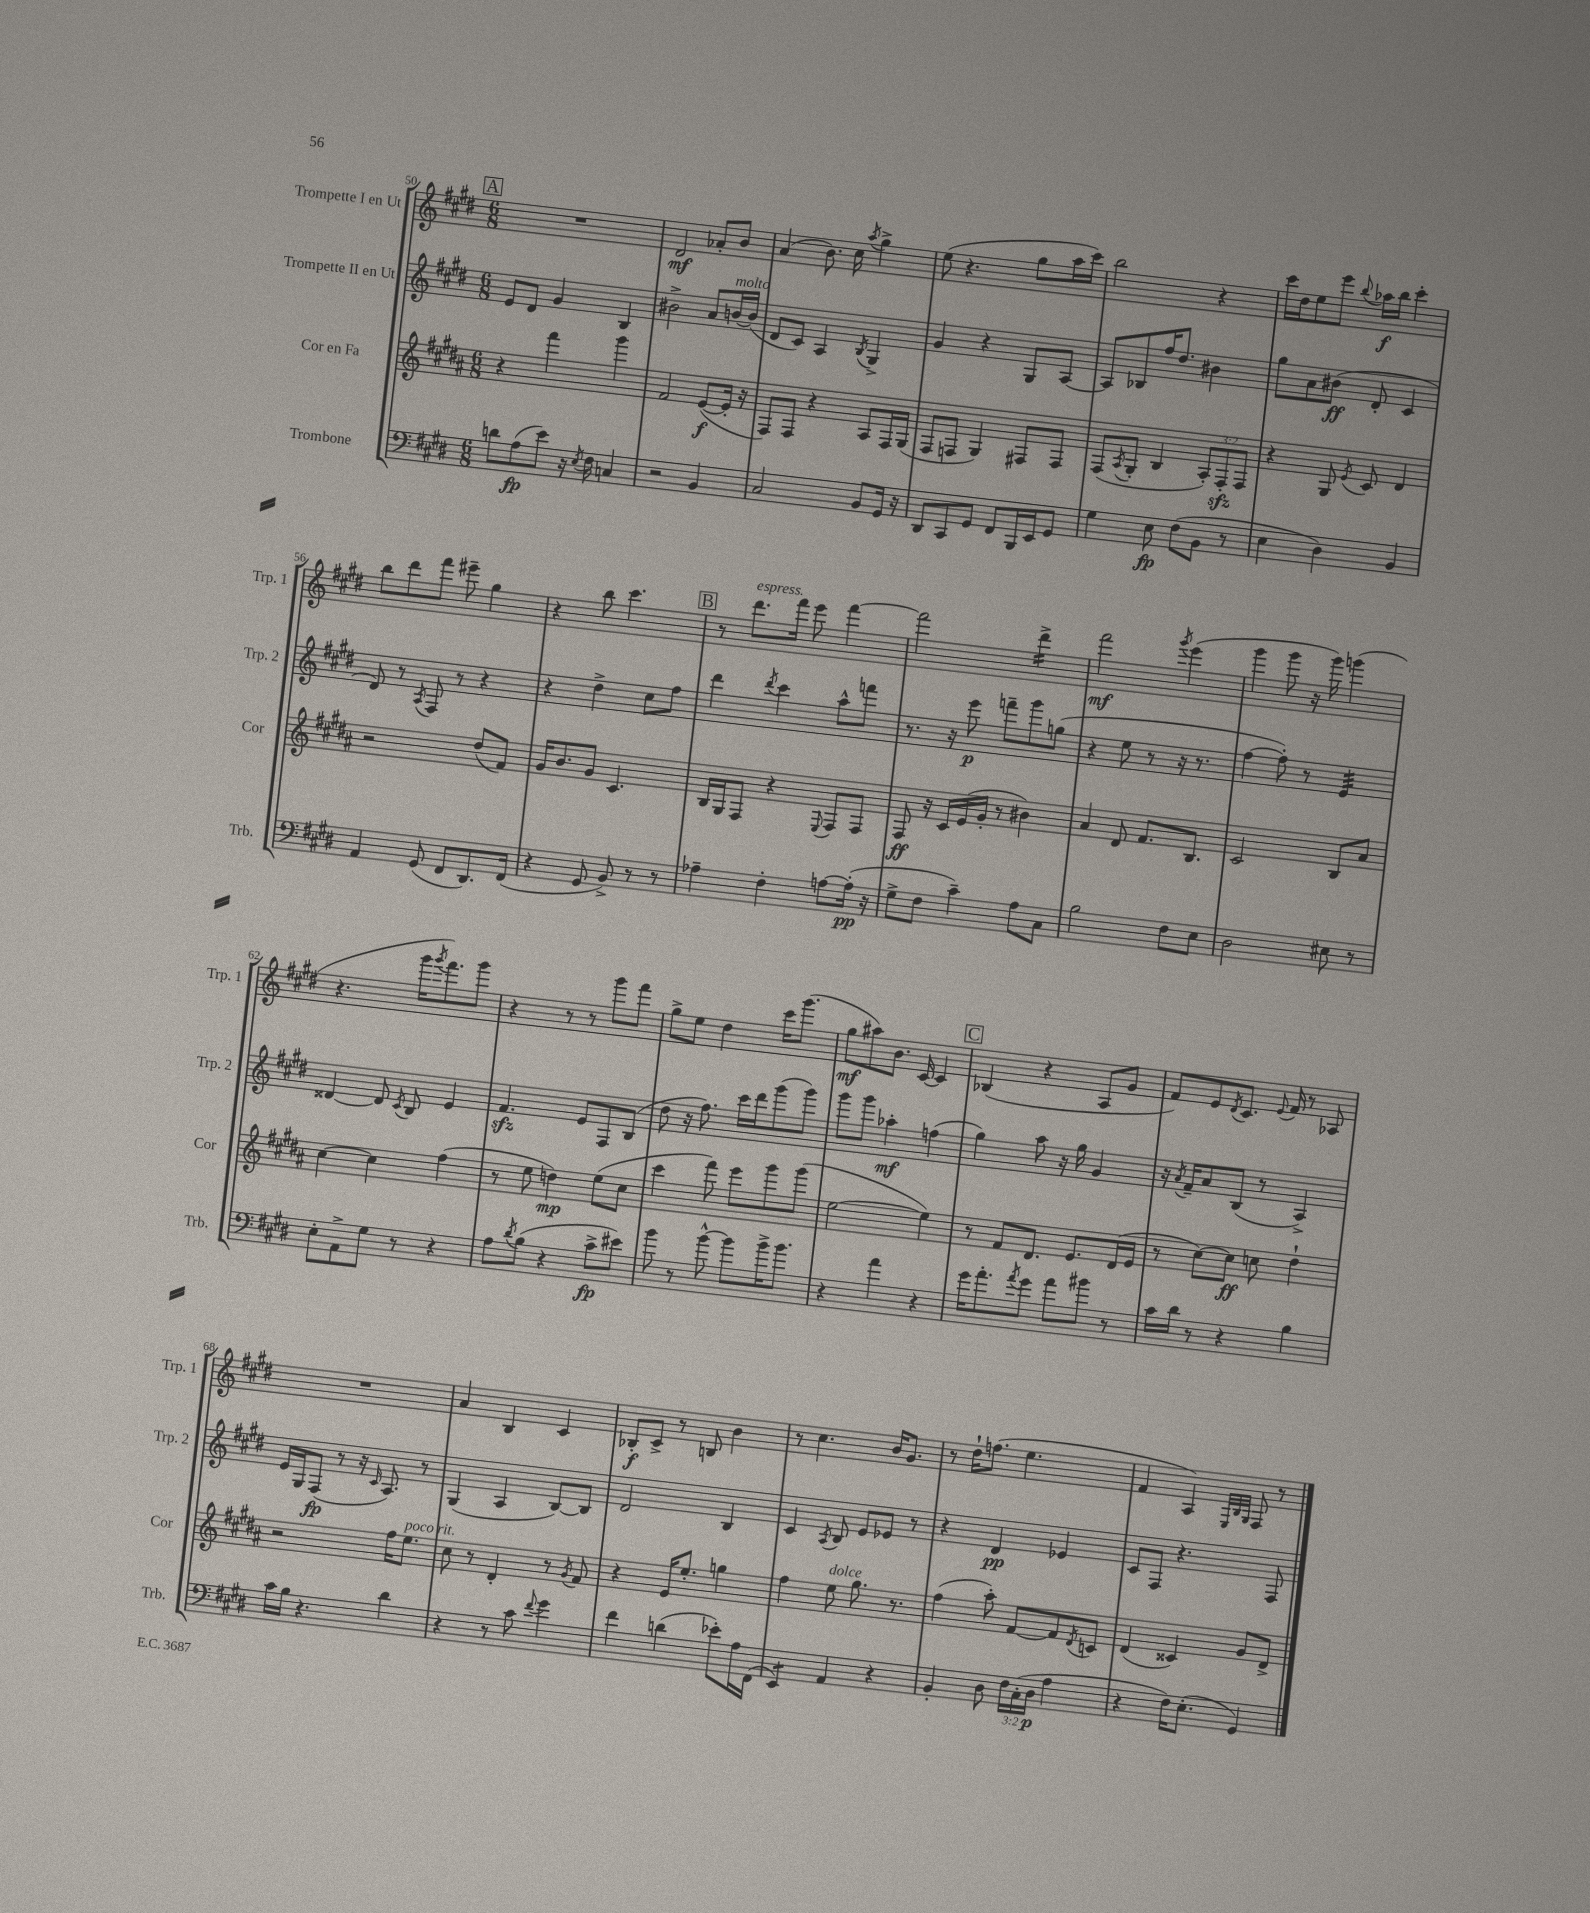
<<
\new StaffGroup <<
\new Staff = "s0" \with { instrumentName = "Trompette I en Ut" shortInstrumentName = "Trp. 1" } {
    \clef treble \key e \major \numericTimeSignature \time 6/8
    \mark \markup { \box "A" } R2. |
    dis'2\mf aes'8-. b'8 |
    a'4( b'8.) cis''16 \acciaccatura { a''8 } gis''4-> |
    e''8( r4. gis''8 a''16 cis'''16) |
    b''2 r4 |
    cis'''16 dis''16 e''8 e'''8 \appoggiatura { b''8 } aes''16\f b''16 cis'''4-. |
    b''8 dis'''8 fis'''8 eis'''8-- gis''4 |
    r4 b''8 cis'''4. |
    \mark \markup { \box "B" } r8 dis'''8.^\markup { \italic "espress." } fis'''16 e'''8 fis'''4~ |
    fis'''2 dis'''4:16-> |
    fis'''2\mf \acciaccatura { gis'''8 } e'''4( |
    gis'''4 gis'''8 r16 gis'''16) g'''4( |
    r4. gis'''16 \acciaccatura { gis'''8 } fis'''8.) gis'''8 |
    r4 r8 r8 gis'''8 fis'''8 |
    gis''8-> e''8 dis''4 cis'''16 gis'''8.( |
    gis''8\mf ais''8) b'8. cis'16~ cis'4 |
    \mark \markup { \box "C" } bes4( r4 a8 gis'8 |
    fis'8) e'8 \acciaccatura { dis'8 } cis'8. \appoggiatura { e'8 } fis'16 r8 aes8 |
    R2. |
    a'4 b4 cis'4 |
    bes8-.\f cis'8-> r8 b8 b'4 |
    r8 cis''4. b'16 gis'8. |
    r8 dis''16-! f''8.( e''4. |
    fis'4 a4) \grace { e32 b32 gis32 } fis8 r8 \bar "|." |
}
\new Staff = "s1" \with { instrumentName = "Trompette II en Ut" shortInstrumentName = "Trp. 2" } {
    \clef treble \key e \major \numericTimeSignature \time 6/8
    \mark \markup { \box "A" } e'8 dis'8 gis'4 b4 |
    bis'2-> a'8 b'16~^\markup { \italic "molto" } b'16( |
    dis'8 cis'8) a4 \acciaccatura { b8 } gis4-> |
    gis'4 r4 gis8 a8~ |
    a8 bes8 fis''16 dis''8. bis'4 |
    gis''8 a'8 bis'8\ff( dis'8-. cis'4 |
    dis'8) r8 \acciaccatura { a8 } fis8 r8 r4 |
    r4 dis''4-> cis''8 fis''8 |
    \mark \markup { \box "B" } dis'''4 \acciaccatura { dis'''8 } cis'''4 a''8-^ f'''8 |
    r8. r16 e'''8\p f'''8-- gis'''8 g''8( |
    r4 e''8 r8 r16 r8. |
    fis''4~ fis''8-.) r8 e'4:32 |
    disis'4~ disis'8 \acciaccatura { cis'8 } b8 e'4 |
    fis'4.\sfz e'8 fis8 b8( |
    dis''8 r16 fis''8.) cis'''16 dis'''16 gis'''8( gis'''8) |
    gis'''8 gis'''8 aes''4-.\mf f''4( |
    \mark \markup { \box "C" } gis''4) a''8 r16 gis''16 gis'4 |
    r16 \acciaccatura { a'8 } fis'16-- a'8 b8( r8 a4->) |
    e'16 gis16 fis8\fp( r8 r16 \grace { cis'16 } a8.) r8 |
    gis4( a4 b8~) b8 |
    dis'2 b4 |
    cis'4 \acciaccatura { a8 } b8 e'8 ees'8 r8 |
    r4 dis'4\pp ees'4 |
    cis'8 fis8 r4. fis8 \bar "|." |
}
\new Staff = "s2" \with { instrumentName = "Cor en Fa" shortInstrumentName = "Cor" } {
    \clef treble \key b \major \numericTimeSignature \time 6/8 \override Staff.TupletNumber.text = #tuplet-number::calc-fraction-text
    \mark \markup { \box "A" } r4 fis'''4 gis'''4 |
    fis'2 e'8~\f( e'16-. r16 |
    fis8) fis8 r4 ais8 fis16 gis16( |
    fis8 f8 gis4) fis8 fis8 |
    fis8( \acciaccatura { ais8 } gis8-. b4 \tuplet 3/2 { ais8-.) fis8-.\sfz fis8 } |
    r4 gis8 \acciaccatura { e'8 } cis'8 dis'4 |
    r2 dis''8( fis'8) |
    gis'16 b'8. gis'8 cis'4. |
    \mark \markup { \box "B" } b16 gis16 fis8 r4 \appoggiatura { e8 } fis8 fis8 |
    fis8\ff r16 cis'16 e'16( gis'16-. r8 bis'4) |
    ais'4 dis'8 fis'8. b8. |
    cis'2 b8 ais'8 |
    cis''4~ cis''4 fis''4( |
    r8 e''8 d''4\mp) e''8( cis''8 |
    cis'''4 fis'''8) e'''8 gis'''8 gis'''8( |
    e''2~ e''4) |
    \mark \markup { \box "C" } r8 fis'8 dis'8. e'8. dis'16( e'16 |
    r8 cis''8~) cis''8\ff c''8 dis''4-! |
    r2 fis''16 e''8.^\markup { \italic "poco rit." } |
    cis''8 r8 dis'4-. r8 \acciaccatura { gis'8 } fis'8 |
    r4 e'16 e''8.-. g''4 |
    fis''4 e''8^\markup { \italic "dolce" } gis''8. r8. |
    fis''4( ais''8-.) fis'8~ fis'8 \acciaccatura { dis'8 } c'8 |
    dis'4( cisis'4) gis'8 dis'8-> \bar "|." |
}
\new Staff = "s3" \with { instrumentName = "Trombone" shortInstrumentName = "Trb." } {
    \clef bass \key e \major \numericTimeSignature \time 6/8 \override Staff.TupletNumber.text = #tuplet-number::calc-fraction-text
    \mark \markup { \box "A" } d'8 a8\fp( e'8) r16 \acciaccatura { e8 } fis16 c4 |
    r2 b,4 |
    cis2 b,8 gis,16 r16 |
    dis,8 cis,8 gis,8 fis,8 b,,16 e,16 gis,8 |
    gis4 e8\fp fis8( b,8 r8 |
    e4 dis4) b,4 |
    a,4 gis,8( fis,8 dis,8.) fis,16( |
    r4 gis,8 b,8->) r8 r8 |
    \mark \markup { \box "B" } aes4-- fis4-. a8~ a16-.\pp( r16 |
    gis8-> fis8 cis'4--) a8 cis8 |
    b2 fis8 e8 |
    dis2 eis8 r8 |
    e8-. a,8-> gis8 r8 r4 |
    a8 \acciaccatura { dis'8 } b8( r4 cis'8->\fp eis'8) |
    b'8 r8 b'8~-^ b'8 b'16-> b'8. |
    r4 a'4 r4 |
    \mark \markup { \box "C" } gis'16 a'8.-. \acciaccatura { a'8 } gis'8 a'8 bis'8 r8 |
    cis'16 dis'16 r8 r4 b4 |
    cis'16 b16 r4. dis'4 |
    r4 r8 cis'8 \appoggiatura { fis'8 } gis'4 |
    fis'4 d'4( ees'8-.) a16 fis,16( |
    e,4:8) a,4 r4 |
    b,4-. dis8 \tuplet 3/2 { fis16 cis16-.( dis16\p } a4 |
    r4 fis16) e8.-.( gis,4) \bar "|." |
}
>>
>>
\layout { \context { \Score currentBarNumber = #50 } }
